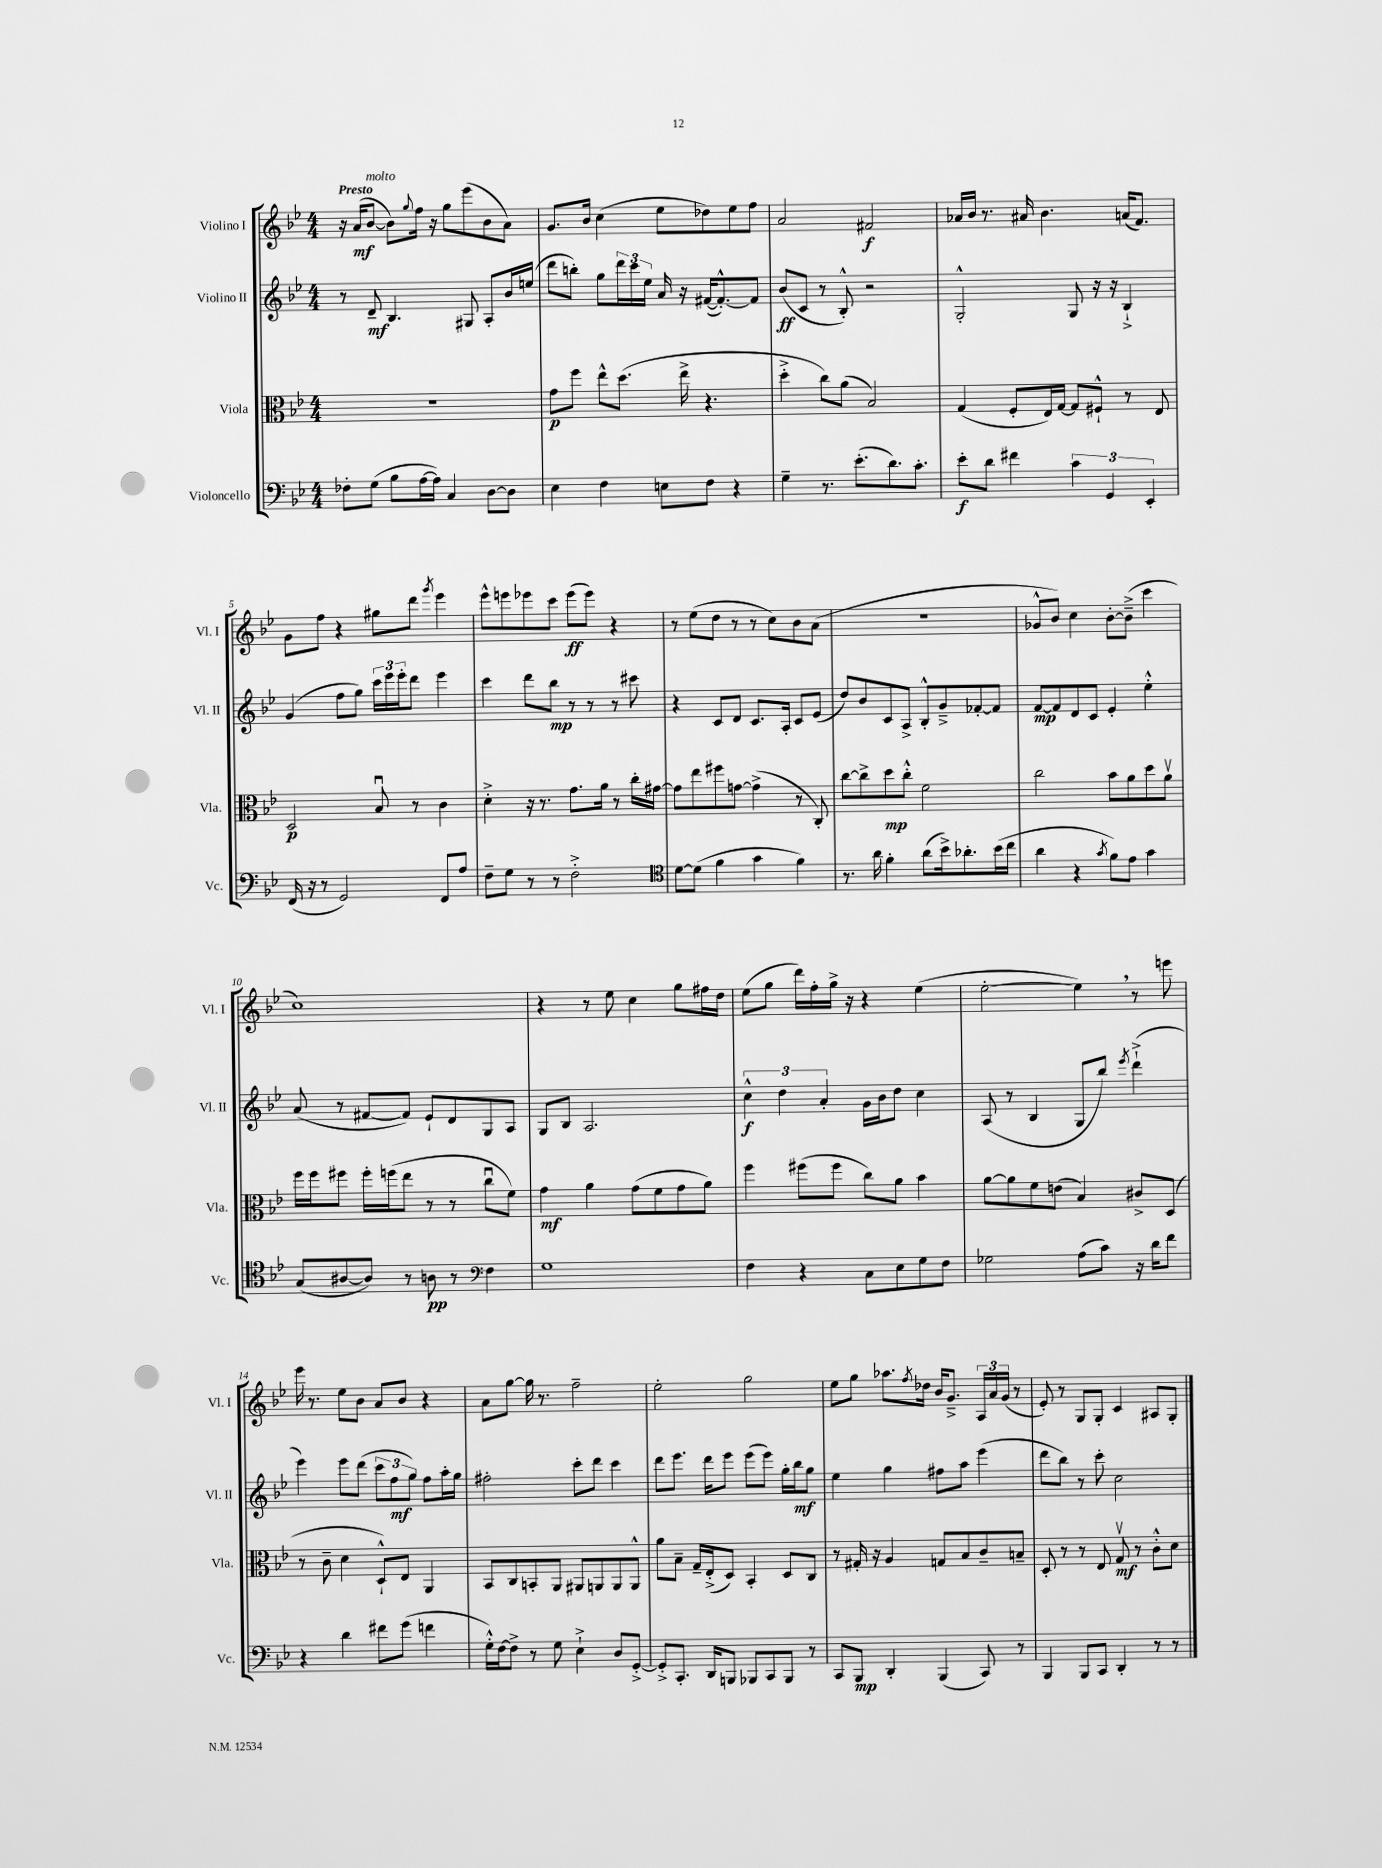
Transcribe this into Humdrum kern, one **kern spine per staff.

**kern	**dynam	**kern	**dynam	**kern	**dynam	**kern	**dynam
*part4	*part4	*part3	*part3	*part2	*part2	*part1	*part1
*staff4	*staff4	*staff3	*staff3	*staff2	*staff2	*staff1	*staff1
*I"Violoncello	*	*I"Viola	*	*I"Violino II	*	*I"Violino I	*
*I'Vc.	*	*I'Vla.	*	*I'Vl. II	*	*I'Vl. I	*
*clefF4	*	*clefC3	*	*clefG2	*	*clefG2	*
*k[b-e-]	*	*k[b-e-]	*	*k[b-e-]	*	*k[b-e-]	*
*M4/4	*	*M4/4	*	*M4/4	*	*M4/4	*
=1	=1	=1	=1	=1	=1	=1	=1
!	!	!	!	!	!	!LO:TX:a:B:t=Presto	!
8F-X'\L	.	1r	.	8r	.	16r	.
.	.	.	.	.	.	(16a/KL	mf
!	!	!	!	!	!	!LO:TX:a:i:t=molto	!
(8G\J	.	.	.	8d~/	mf	[8b-/J	.
8B-\L	.	.	.	4.B-/	.	8b-\L])	.
.	.	.	.	.	.	8qqgg/	.
[16A\L	.	.	.	.	.	16ff\Jk	.
16A\JJ])	.	.	.	.	.	16r	.
4C/	.	.	.	.	.	8gg\L	.
.	.	.	.	8G#X/	.	(8eee-\	.
[8D\L	.	.	.	8A'/L	.	8b-\	.
8D\J]	.	.	.	16b-/L	.	8a\J)	.
.	.	.	.	(16een/JJ	.	.	.
=2	=2	=2	=2	=2	=2	=2	=2
4E-\	.	8g\L	p	8ddd\L	.	8.g/L	.
.	.	8ff\J	.	8bbn'\J)	.	.	.
.	.	.	.	.	.	16b-/Jk	.
4F\	.	8ee-^^\L	.	8gg\L	.	(4cc\	.
.	.	(8.dd\J	.	24ddd\L	.	.	.
.	.	.	.	24ccc\	.	.	.
.	.	.	.	24ee-\JJ	.	.	.
8En\L	.	.	.	16a/	.	8ee-\L	.
.	.	16ee-^\	.	16r	.	.	.
8F\J	.	4.r	.	([16f#X/KL	.	8dd-X\)	.
.	.	.	.	8.f#'^^/_)	.	.	.
4r	.	.	.	.	.	8ee-\	.
.	.	.	.	8f#/J]	.	8ff\J	.
=3	=3	=3	=3	=3	=3	=3	=3
4G~\	.	4dd'^\	.	(8b-/L	ff	2a/	.
.	.	.	.	8c/J	.	.	.
8.r	.	8cc\L)	.	8r	.	.	.
.	.	(8a\J	.	8B-'^^/)	.	.	.
(8.e-'\L	.	.	.	.	.	.	.
.	.	2B-/)	.	2r	.	2f#X/	f
8.d\)	.	.	.	.	.	.	.
8.c'\J	.	.	.	.	.	.	.
=4	=4	=4	=4	=4	=4	=4	=4
8e-'\L	f	(4G/	.	2G'^^/	.	16a-X/LL	.
.	.	.	.	.	.	16b-/JJ	.
8d\J	.	.	.	.	.	8.r	.
4f#X\	.	8F'/L	.	.	.	.	.
.	.	.	.	.	.	16a#X/	.
.	.	16E-/L)	.	.	.	4.b-\	.
.	.	[16G/JJ	.	.	.	.	.
6c\	.	8G/L]	.	8G/	.	.	.
.	.	8F#X`^^/J	.	16r	.	.	.
6GG/	.	.	.	.	.	.	.
.	.	.	.	16r	.	.	.
.	.	8r	.	4B-`^/	.	(16an/KL	.
.	.	.	.	.	.	8.f/J)	.
6EE-'/	.	.	.	.	.	.	.
.	.	8E-/	.	.	.	.	.
!!LO:LB:g=z
=5	=5	=5	=5	=5	=5	=5	=5
(16FF/	.	2D/	p	(4g/	.	8g\L	.
16r	.	.	.	.	.	.	.
8r	.	.	.	.	.	8ff\J	.
2GG/)	.	.	.	8ff\L	.	4r	.
.	.	.	.	8gg\J)	.	.	.
.	.	8B-u/	.	24ccc\LL	.	8gg#X\L	.
.	.	.	.	24eee-\	.	.	.
.	.	.	.	24eee-'\J	.	.	.
.	.	8r	.	8ddd\J	.	8ddd\J	.
.	.	.	.	.	.	8qggg/	.
8FF/L	.	4c\	.	4eee-\	.	4eee-\	.
8A/J	.	.	.	.	.	.	.
=6	=6	=6	=6	=6	=6	=6	=6
8F~\L	.	4d'^\	.	4ccc\	.	8eee-^^\L	.
8G\J	.	.	.	.	.	8eeen\	.
8r	.	16r	.	8ddd\L	.	8eee-X\	.
.	.	8.r	.	.	.	.	.
8r	.	.	.	8bb-\J	mp	8ccc\J	.
2F'^\	.	8.g\L	.	8r	.	(8eee-\L	ff
.	.	.	.	8r	.	8eee-\J)	.
.	.	16a\Jk	.	.	.	.	.
.	.	8r	.	8r	.	4r	.
.	.	16cc'\LL	.	8ccc#X\	.	.	.
.	.	[16g#X\JJ	.	.	.	.	.
=7	=7	=7	=7	=7	=7	=7	=7
*clefC4	*	*	*	*	*	*	*
[8d\L	.	8g#\L]	.	4r	.	8r	.
(8d\J]	.	8ee-\	.	.	.	(8ee-\L	.
4f\	.	8ff#X\	.	8c/L	.	8dd\J	.
.	.	[8gn\J	.	8d/J	.	8r	.
4g\	.	(4g^\]	.	8.c/L	.	8r	.
.	.	.	.	.	.	8cc\L)	.
.	.	.	.	16A'/Jk	.	.	.
4f\)	.	8r	.	8c/L	.	8b-\	.
.	.	8C'/)	.	(8e-/J	.	(8a\J	.
=8	=8	=8	=8	=8	=8	=8	=8
8.r	.	[8cc\L	.	8dd/L)	.	1r	.
.	.	8cc^\]	.	8b-/	.	.	.
16a\	.	.	.	.	.	.	.
4f'\	.	8dd\	mp	8c/	.	.	.
.	.	8cc'^^\J	.	8A^/J	.	.	.
(8a\L	.	2f\	.	8B-'^^/L	.	.	.
16b-^\k)	.	.	.	8g~^/	.	.	.
8.a-X'\	.	.	.	.	.	.	.
.	.	.	.	[8f-X'/	.	.	.
(16b-\L	.	.	.	8f-/J]	.	.	.
16cc\JJ	.	.	.	.	.	.	.
=9	=9	=9	=9	=9	=9	=9	=9
4a\	.	2cc\	.	[8f/L	mp	8g-X^^/L	.
.	.	.	.	8f/]	.	8b-/J)	.
4r	.	.	.	8d/	.	4cc\	.
.	.	.	.	8c/J	.	.	.
8qg/	.	.	.	.	.	.	.
8f\L)	.	8b-\L	.	4e-'/	.	[8b-'\L	.
8e-\J	.	8a\	.	.	.	(8b-~^\J]	.
4g\	.	8dd\	.	4ee-'^^\	.	4ccc\	.
.	.	8av\J	.	.	.	.	.
!!LO:LB:g=z
=10	=10	=10	=10	=10	=10	=10	=10
(8G/L	.	16ff\LL	.	(8a/	.	1cc)	.
.	.	16ff\J	.	.	.	.	.
[8A#X/	.	8ff#X\J	.	8r	.	.	.
8A#/J])	.	16ff#'\LL	.	[8f#X/L	.	.	.
.	.	(16ffn\J	.	.	.	.	.
8r	.	8ee-\J	.	8f#/J])	.	.	.
8An\	pp	8r	.	8e-`/L	.	.	.
8r	.	8r	.	8d/	.	.	.
*clefF4	*	*	*	*	*	*	*
4F\	.	8ccu\L	.	8G/	.	.	.
.	.	8f\J)	.	8A/J	.	.	.
=11	=11	=11	=11	=11	=11	=11	=11
1G	.	4g\	mf	8G/L	.	4r	.
.	.	.	.	8B-/J	.	.	.
.	.	4a\	.	2.A/	.	8r	.
.	.	.	.	.	.	8ee-\	.
.	.	(8g\L	.	.	.	4cc\	.
.	.	8f\	.	.	.	.	.
.	.	8g\	.	.	.	8gg\L	.
.	.	8a\J)	.	.	.	16ff#X\L	.
.	.	.	.	.	.	16dd\JJ	.
=12	=12	=12	=12	=12	=12	=12	=12
4F\	.	4ff\	.	6cc^^\	f	(8ee-\L	.
.	.	.	.	.	.	8gg\J	.
.	.	.	.	6dd\	.	.	.
4r	.	(8ff#X\L	.	.	.	16ddd\LL)	.
.	.	.	.	.	.	16ff'\	.
.	.	.	.	6a'/	.	.	.
.	.	8ff#\J	.	.	.	16gg^\JJ	.
.	.	.	.	.	.	16r	.
8C\L	.	8cc\L)	.	16g\LL	.	4r	.
.	.	.	.	16b-\J	.	.	.
8E-\	.	8a\J	.	8dd\J	.	.	.
8G\	.	4b-\	.	4cc\	.	(4ee-\	.
8F\J	.	.	.	.	.	.	.
=13	=13	=13	=13	=13	=13	=13	=13
2G-X\	.	[8a\L	.	(8A/	.	[2ee-'\	.
.	.	8a\]	.	8r	.	.	.
.	.	8f\	.	4B-/	.	.	.
.	.	(8en\J	.	.	.	.	.
(8A\L	.	4B-/)	.	8G/L	.	4ee-,\])	.
8c\J)	.	.	.	8bb-/J)	.	.	.
.	.	.	.	8qeee-/	.	.	.
16r	.	8c#X^/L	.	(4ddd`^\	.	8r	.
16d\KL	.	.	.	.	.	.	.
8f\J	.	(8D/J	.	.	.	8eeen\	.
!!LO:LB:g=z
=14	=14	=14	=14	=14	=14	=14	=14
4r	.	8r	.	4eee-\)	.	16eee-\	.
.	.	.	.	.	.	8.r	.
.	.	8c~\	.	.	.	.	.
4d\	.	4d\	.	8eee-\L	.	8ee-\L	.
.	.	.	.	(8ddd\J	.	8b-\J	.
8f#X\L	.	8D`^^/L)	.	12ccc\L	.	8a/L	.
.	.	.	.	12ff\	mf	.	.
(8g\J	.	8E-/J	.	.	.	8b-/J	.
.	.	.	.	12gg\J)	.	.	.
4fn\	.	4AA/	.	8ff\L	.	4r	.
.	.	.	.	16aa'\L	.	.	.
.	.	.	.	16gg\JJ	.	.	.
=15	=15	=15	=15	=15	=15	=15	=15
16G'^^\LL)	.	8BB-/L	.	2ff#X'\	.	8a\L	.
[16F\J	.	.	.	.	.	.	.
8F^\J]	.	8C/	.	.	.	[8gg\J	.
8r	.	8BBn'/	.	.	.	16gg\]	.
.	.	.	.	.	.	8.r	.
8G\	.	8AA/J	.	.	.	.	.
4E-`^\	.	8AA#X/L	.	8ccc'\L	.	2ff~\	.
.	.	8AAn/	.	8ddd\J	.	.	.
8D/L	.	8AA/	.	4ccc\	.	.	.
[8GG'^/J	.	8AA^^/J	.	.	.	.	.
=16	=16	=16	=16	=16	=16	=16	=16
8GG'^/L]	.	8a\L	.	8ddd\L	.	2ee-'\	.
8.CC'/J	.	8B-~\J	.	8.eee-\J	.	.	.
.	.	16G~/LL	.	.	.	.	.
16DD/KL	.	(16E-'^/J	.	16ddd\KL	.	.	.
8BBBn/J	.	8D/J)	.	8eee-\J	.	.	.
8BBB-X/L	.	4BB-'/	.	(8eee-\L	.	2gg\	.
8CC/	.	.	.	8eee-\J)	.	.	.
8BBB-/J	.	8D/L	.	16gg'\LL	.	.	.
.	.	.	.	16bb-\J	mf	.	.
8r	.	8C/J	.	8gg\J	.	.	.
=17	=17	=17	=17	=17	=17	=17	=17
8CC/L	.	8r	.	4ee-\	.	8ee-\L	.
8BBB-/J	mp	16G#X'/	.	.	.	8gg\J	.
.	.	16r	.	.	.	.	.
4DD'/	.	4A/	.	4gg\	.	8.aa-X\L	.
.	.	.	.	.	.	8qff/	.
.	.	.	.	.	.	16dd-X\Jk	.
(4BBB-/	.	8Gn/L	.	8ff#X\L	.	16b-/KL	.
.	.	.	.	.	.	8.g~^/J	.
.	.	8B-/	.	8aa\J	.	.	.
8CC/)	.	8c~/	.	(4eee-\	.	24A/LL	.
.	.	.	.	.	.	24a/	.
.	.	.	.	.	.	(24g/JJ	.
8r	.	8Bn~/J	.	.	.	8r	.
=18	=18	=18	=18	=18	=18	=18	=18
4BBB-/	.	8D'/	.	8ddd\L	.	8e-'/)	.
.	.	8r	.	8bb-\J)	.	8r	.
8BBB-/L	.	8r	.	8r	.	8G/L	.
8CC/J	.	8E-/	.	8ccc'\	.	8G'/J	.
4DD'/	.	8Gv/	mf	2cc\	.	4c/	.
.	.	8r	.	.	.	.	.
8r	.	8c'^^\L	.	.	.	8A#X/L	.
8r	.	8d\J	.	.	.	8G'/J	.
==	==	==	==	==	==	==	==
*-	*-	*-	*-	*-	*-	*-	*-
